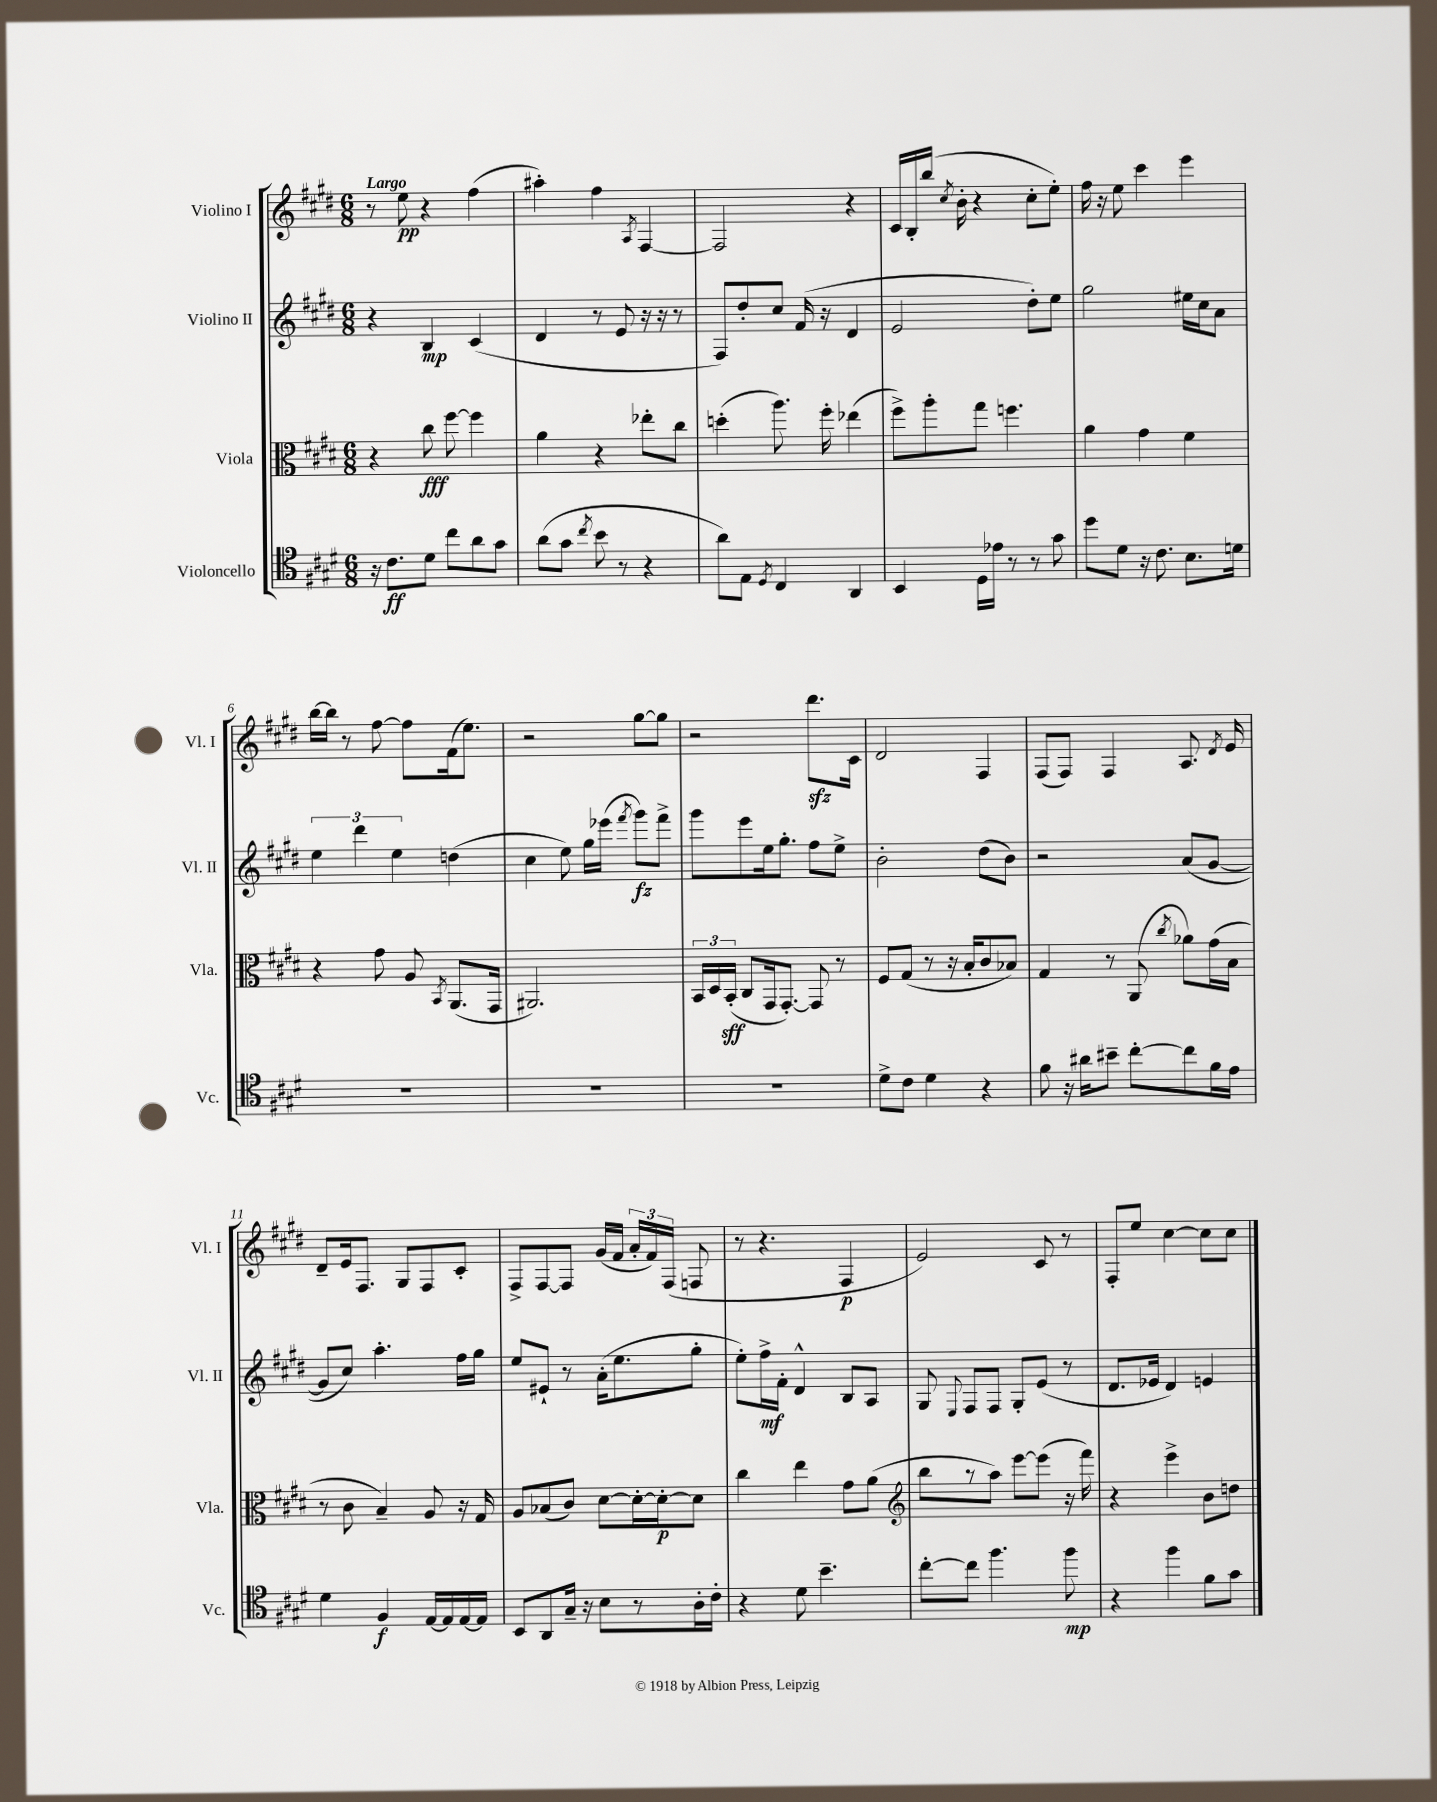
<<
\new StaffGroup <<
\new Staff = "s0" \with { instrumentName = "Violino I" shortInstrumentName = "Vl. I" } {
    \clef treble \key e \major \numericTimeSignature \time 6/8 \tempo "Largo"
    \autoBeamOff r8 e''8\pp r4 fis''4( |
    ais''4-.) fis''4 \acciaccatura { a8 } fis4~ |
    fis2 r4 |
    cis'16[ b16-. b''16]( \acciaccatura { cis''8 } b'16-. r4 cis''8[-. e''8]-.) |
    fis''16 r16 e''8 cis'''4 e'''4 |
    b''16[~ b''16] r8 fis''8~ fis''8[ fis'16( e''8.]) |
    r2 gis''8[~ gis''8] |
    r2 dis'''8.[\sfz cis'16] |
    dis'2 fis4 |
    fis8[( fis8]) fis4 a8. \acciaccatura { dis'8 } e'16 |
    dis'8[-- e'16 fis8.] gis8[ fis8 cis'8]-. |
    fis8[-> fis8~ fis8] gis'16[( fis'16] \tuplet 3/2 { a'16[-. fis'16) fis16]( } f8 |
    r8 r4. fis4\p |
    e'2) cis'8 r8 |
    fis8[-. e''8] cis''4~ cis''8[ cis''8] \bar "|." |
}
\new Staff = "s1" \with { instrumentName = "Violino II" shortInstrumentName = "Vl. II" } {
    \clef treble \key e \major \numericTimeSignature \time 6/8
    \autoBeamOff r4 b4\mp cis'4( |
    dis'4 r8 e'8 r16 r16 r8 |
    fis8[) dis''8-. cis''8] fis'16( r16 dis'4 |
    e'2 dis''8[-.) e''8] |
    gis''2 eis''16[ cis''16 a'8] |
    \tuplet 3/2 { e''4 dis'''4 e''4 } d''4( |
    cis''4 e''8) gis''16[ ees'''16]( \acciaccatura { fis'''8 } gis'''8[\fz) fis'''8]-> |
    gis'''8[ e'''8 e''16 gis''8.]-. fis''8[ e''8]-> |
    b'2-. dis''8[( b'8]) |
    r2 a'8[( gis'8]~ |
    gis'8[ cis''8]) a''4.-. fis''16[ gis''16] |
    e''8[ eis'8]-! r8 a'16[-.( e''8. gis''8]-. |
    e''8[-.) fis''16->\mf fis'16]-. dis'4-^ b8[ a8] |
    gis8 \appoggiatura { e8 } fis8[ fis8] gis8[-. e'8]( r8 |
    dis'8.[ ees'16] dis'4) e'4 \bar "|." |
}
\new Staff = "s2" \with { instrumentName = "Viola" shortInstrumentName = "Vla." } {
    \clef alto \key e \major \numericTimeSignature \time 6/8
    \autoBeamOff r4 cis''8\fff fis''8~ fis''4 |
    a'4 r4 ees''8[-. cis''8] |
    d''4-.( a''8.) fis''16-. ees''4( |
    fis''8[->) a''8-. gis''8] f''4. |
    a'4 gis'4 fis'4 |
    r4 gis'8 a8 \acciaccatura { b,8 } a,8.[( gis,16] |
    ais,2.) |
    \tuplet 3/2 { b,16[ dis16 b,16]-.\sff( } cis8[ gis,16 gis,8.]~-.) gis,8 r8 |
    fis8[ gis8]( r8 r16 b16[-. cis'8 bes8]) |
    gis4 r8 a,8( \acciaccatura { cis''8 } aes'8[) gis'16( b16] |
    r8 cis'8 b4--) a8 r16 gis16 |
    a8[ bes8( cis'8]) dis'8[~ dis'16~-. dis'16~-.\p dis'8] |
    cis''4 e''4 gis'8[ a'8]( |
    \clef treble b''8[ r8 a''8]) e'''8[~ e'''8]( r16 fis'''16) |
    r4 e'''4-> b'8[ d''8] \bar "|." |
}
\new Staff = "s3" \with { instrumentName = "Violoncello" shortInstrumentName = "Vc." } {
    \clef tenor \key e \major \numericTimeSignature \time 6/8
    \autoBeamOff r16 cis'8.[\ff dis'8] cis''8[ a'8 gis'8] |
    a'8[( gis'8] \acciaccatura { cis''8 } b'8 r8 r4 |
    a'8[) e8] \acciaccatura { dis8 } cis4 a,4 |
    b,4 dis16[ ees'16] r8 r8 gis'8 |
    dis''8[ dis'8] r16 cis'8. b8.[ d'16] |
    R2. |
    R2. |
    R2. |
    dis'8[-> cis'8] dis'4 r4 |
    fis'8 r16 ais'16[ bis'8]-- cis''8[~-. cis''8 fis'16 e'16] |
    dis'4 fis4\f e16[~ e16 e16~ e16] |
    b,8[ a,8 gis16]-- r16 b8[ r8 a16-. cis'16]-. |
    r4 dis'8 b'4.-- |
    cis''8[~-. cis''8] fis''4. fis''8\mp |
    r4 fis''4 fis'8[ gis'8] \bar "|." |
}
>>
>>
